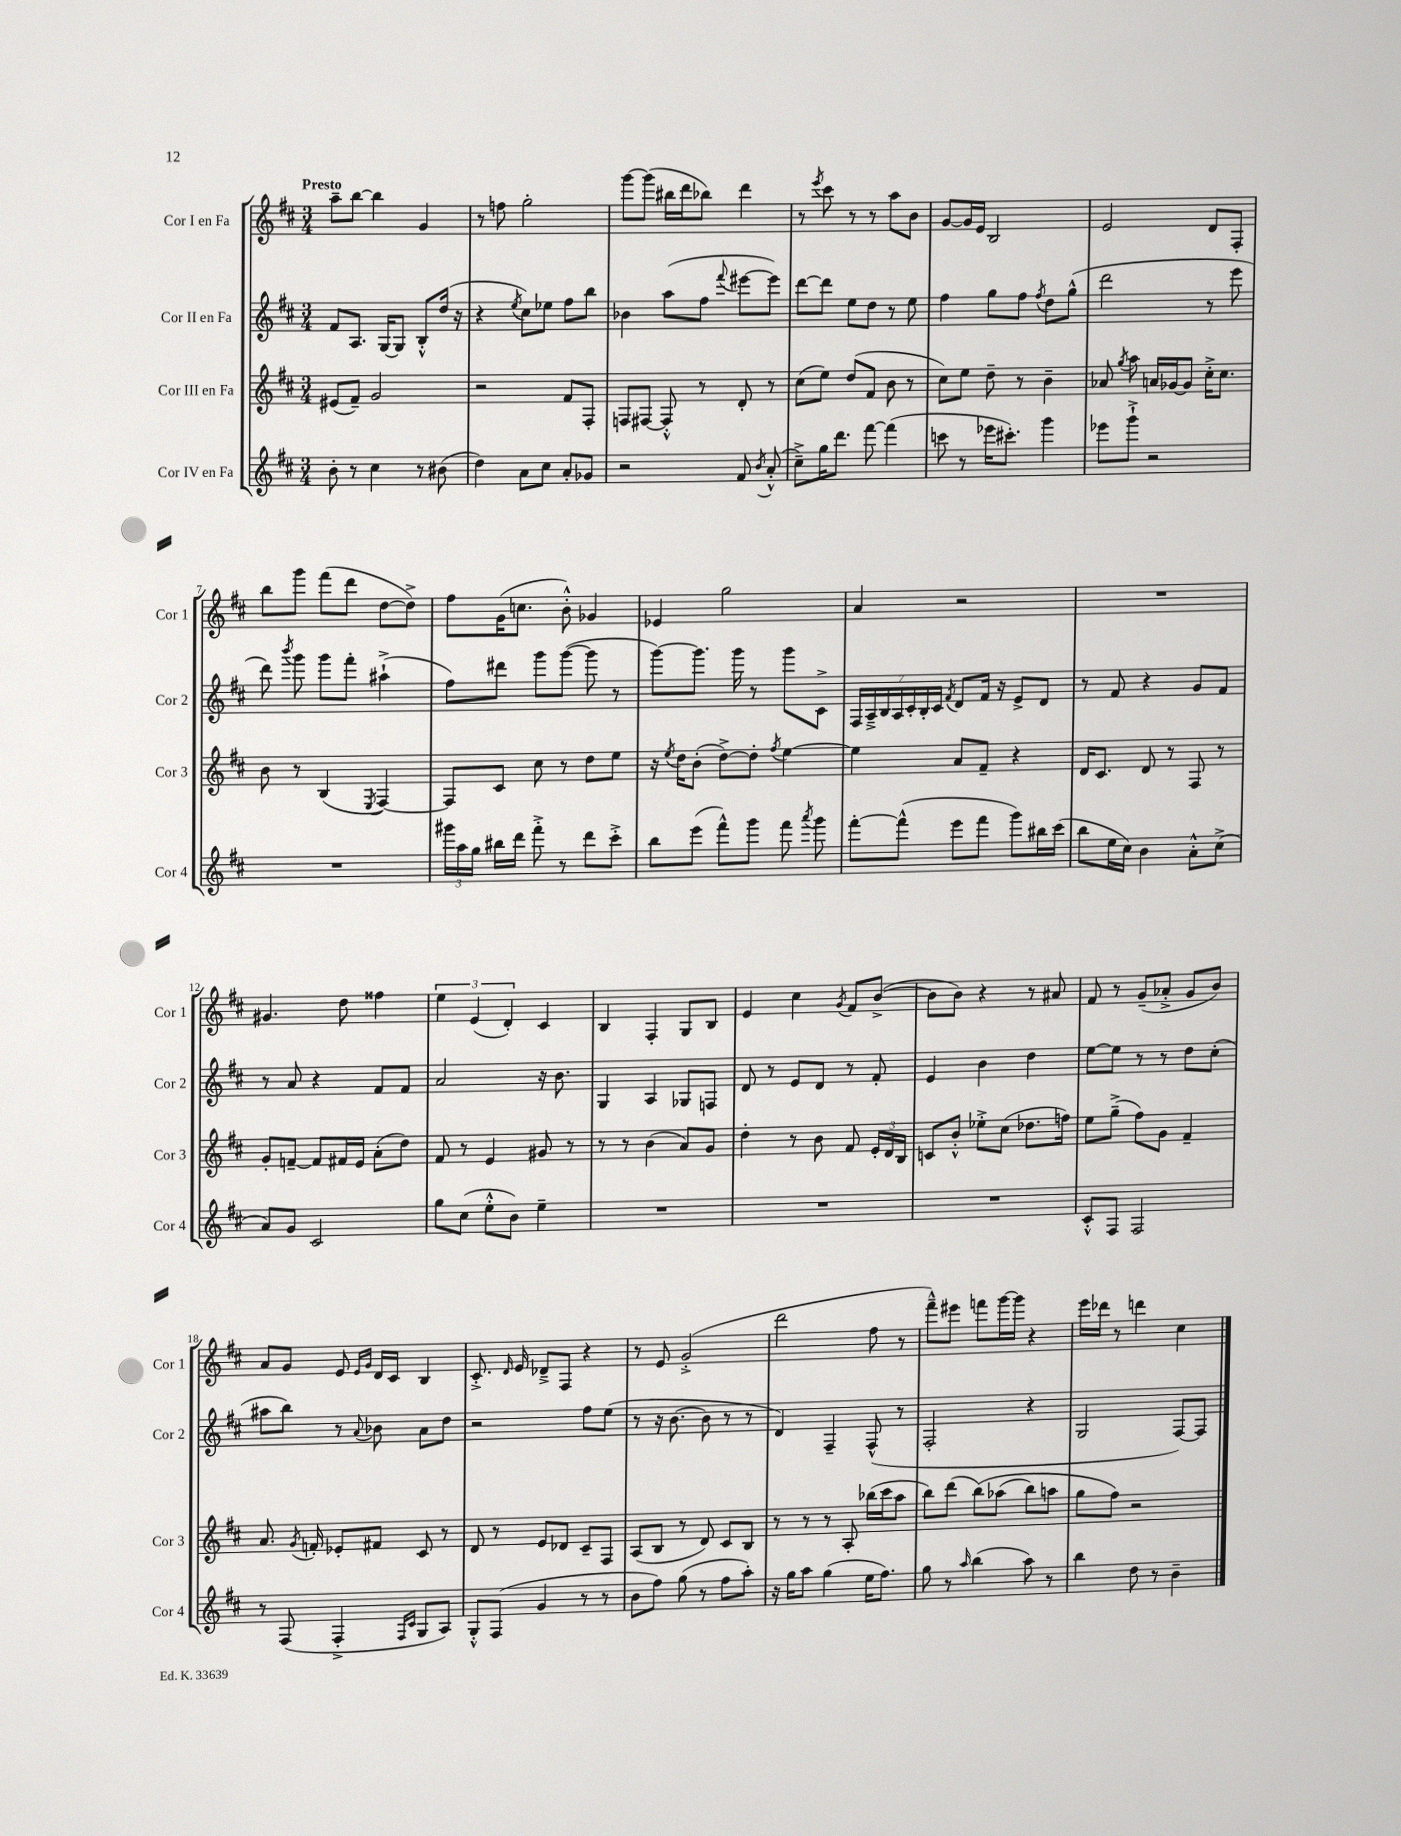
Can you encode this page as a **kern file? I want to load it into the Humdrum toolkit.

**kern	**kern	**kern	**kern
*part4	*part3	*part2	*part1
*staff4	*staff3	*staff2	*staff1
*I"Cor IV en Fa	*I"Cor III en Fa	*I"Cor II en Fa	*I"Cor I en Fa
*I'Cor 4	*I'Cor 3	*I'Cor 2	*I'Cor 1
*clefG2	*clefG2	*clefG2	*clefG2
*k[f#c#]	*k[f#c#]	*k[f#c#]	*k[f#c#]
*M3/4	*M3/4	*M3/4	*M3/4
=1	=1	=1	=1
!	!	!	!LO:TX:a:B:t=Presto
8b'\	(8e#X/L	8f#/L	8aa~\L
8r	8f#~/J)	8.A/J	[8bb\J
4cc#\	2g/	.	4bb\]
.	.	[16G/KL	.
.	.	8G/J]	.
8r	.	8B'^^/L	4g/
(8b#X\	.	(16dd/Jk	.
.	.	16r	.
=2	=2	=2	=2
4dd\)	2r	4r	8r
.	.	.	8ffn\
.	.	8qee/	.
8a\L	.	8cc#\L)	2gg'\
8cc#\J	.	8ee-X\J	.
8a'/L	8f#/L	8ff#\L	.
8g-X/J	8F#'/J	8bb\J	.
=3	=3	=3	=3
2r	8Fn/L	4b-X\	[8ggg\L
.	[8F#X/J	.	(8ggg\J]
.	8F#'^^/]	(8aa\L	16bb#X\LL
.	.	.	16ddd\J
.	8r	8ff#\J	8bb-X\J)
.	.	8qqfff#/	.
8f#/	8d'/	[8eee#X\L	4ddd\
8qb/	.	.	.
(8a'^^/	8r	8eee#\J])	.
=4	=4	=4	=4
8cc#~^\L)	(8cc#\L	[8ddd\L	8r
.	.	.	8qeee/
16gg\K	8ee\J)	8ddd\J]	8ccc#\
8.ddd\J	.	.	.
.	(8dd/L	8ee\L	8r
[8fff#\	8f#/J	8dd\J	8r
(4fff#\]	8b\	8r	8aa\L
.	8r	8ee\	8b\J
=5	=5	=5	=5
8cccn\	8cc#\L)	4ff#\	[8g/L
8r	8ee\J	.	16g/L]
.	.	.	16e/JJ
16eee-X\KL	8dd~\	8gg\L	2B/
8.ccc#X'\J)	.	.	.
.	8r	8ff#\J	.
.	.	8qff#/	.
4ggg\	4b~\	8dd\L	.
.	.	(8gg^^\J	.
=6	=6	=6	=6
8eee-X\L	8a-X/	2ddd\	2e/
.	8qgg/	.	.
8ggg`^\J	8aa\	.	.
2r	16an/LL	.	.
.	[16g-X/J	.	.
.	8g-/J]	.	.
.	16cc#'^\KL	8r	8d/L
.	8.cc#\J	.	.
.	.	8eee\	8F#'/J
!!LO:LB:g=z
=7	=7	=7	=7
2.r	8b\	8ddd\)	8bb\L
.	.	8qbbb/	.
.	8r	8ggg\	8ggg\J
.	(4B/	8ggg\L	(8fff#\L
.	.	8fff#'\J	8ddd\J
.	8qE/	.	.
.	[4F#/)	(4aa#X`^\	[8dd\L
.	.	.	8dd^\J])
=8	=8	=8	=8
24ggg#X\LL	8F#/L]	8ff#\L)	8ff#\L
24aa\	.	.	.
24gg\JJ	.	.	.
16bb#X\LL	8c#/J	8ddd#X\J	(16g\K
16ddd\JJ	.	.	8.ccn\J
8fff#'^\	8cc#\	8ggg\L	.
8r	8r	([8ggg\J	8b'^^\)
8ddd\L	8dd\L	8ggg\]	4g-X/
8ccc#'^\J	8ee\J	8r	.
=9	=9	=9	=9
8bb\L	16r	[8ggg\L)	4e-X/
.	8qee/	.	.
.	16dd\KL	.	.
(8eee\J	(8b'\J	8.ggg\J]	.
8fff#^^\L)	[8dd^\L)	.	2gg\
.	.	16ggg\	.
8ggg\J	8dd'\J]	8r	.
.	8qff#/	.	.
8fff#\	[4ee\	8ggg\L	.
8qaaa/	.	.	.
8ggg\	.	8c#^\J	.
=10	=10	=10	=10
[8fff#'\L	4ee\]	28F#/LL	4a/
.	.	28A~^/	.
.	.	28B/	.
.	.	28A/	.
(8fff#^^\J]	.	.	.
.	.	28c#'/	.
.	.	28B'/	.
.	.	28c#/JJ	.
.	.	8qf#/	.
8eee\L	8a/L	8d/L	2r
8fff#\J	8f#~/J	16f#/Jk	.
.	.	16r	.
8ggg\L)	4r	8e^/L	.
16bb#X\L	.	8d/J	.
(16ccc#\JJ	.	.	.
=11	=11	=11	=11
8bb\L	16d/KL	8r	2.r
.	8.c#/J	.	.
16ee\L	.	8f#/	.
16cc#\JJ)	.	.	.
4b\	8d/	4r	.
.	8r	.	.
8a'^^\L	8F#/	8g/L	.
(8cc#^\J	8r	8f#/J	.
!!LO:LB:g=z
=12	=12	=12	=12
8a/L)	8g'/L	8r	4.g#X/
8g/J	[8fn~/J	8a/	.
2c#/	8f/L]	4r	.
.	16f#X/L	.	8dd\
.	16e/JJ	.	.
.	(8a'\L	8f#/L	4ff##X\
.	8dd\J)	8f#/J	.
=13	=13	=13	=13
8gg\L	8f#/	2a/	6ee\
(8cc#\J	8r	.	.
.	.	.	(6e/
8ee'^^\L	4e/	.	.
.	.	.	6d'/)
8b\J)	.	.	.
4ee~\	8g#X/	16r	4c#/
.	.	8.b\	.
.	8r	.	.
=14	=14	=14	=14
2.r	8r	4G/	4B/
.	8r	.	.
.	(4b\	4A/	4F#'/
.	8a/L)	8G-X/L	8G/L
.	8g/J	8Fn/J	8B/J
=15	=15	=15	=15
2.r	4dd'\	8d/	4e/
.	.	8r	.
.	8r	8e/L	4cc#\
.	8b\	8d/J	.
.	.	.	8qg/
.	8f#/	8r	8f#/L
.	24e'/LL	8f#'/	([8b^/J
.	24d/	.	.
.	24B/JJ	.	.
=16	=16	=16	=16
2.r	8cn/L	4e/	8b\L]
.	8b'^^/J	.	8b\J)
.	8ee-X'^\L	4b\	4r
.	(8cc#\J	.	.
.	8.dd-X\L	4dd\	8r
.	.	.	8a#X/
.	16ffn\Jk)	.	.
=17	=17	=17	=17
8c#'^^/L	8ee\L	[8ee\L	8f#/
8F#/J	(8gg~^\J	8ee\J]	8r
2F#/	8ff#\L)	8r	(8g~/L
.	8g\J	8r	8a-X'^/J
.	4f#~/	8dd\L	8g/L
.	.	(8cc#'\J	8b/J)
!!LO:LB:g=z
=18	=18	=18	=18
8r	8.a/	8aa#X\L	8a/L
(8F#/	.	8bb\J)	8g/J
.	8qg/	.	.
.	16fn'/	.	.
4F#'^/	8e-X'/L	8r	8e/
.	.	.	16qqe/LL
.	.	8qqa/	16qqg/JJ
.	8f#X/J	8b-X\	16d/LL
.	.	.	16c#/JJ
16qqF#/LL	.	.	.
16qqc#/JJ	.	.	.
8G/L	8c#/	8a\L	4B/
8A/J)	8r	8dd\J	.
=19	=19	=19	=19
8G'^^/L	8d/	2r	8.c#'^/
(8F#/J	8r	.	.
.	.	.	16qqd/
.	.	.	16e/
4g/	8e/L	.	8d-X~^/L
.	8d-X/J	.	8F#/J
8r	8c#~/L	8ff#\L	4r
8r	8F#/J	(8ee\J	.
=20	=20	=20	=20
8b\L	(8A/L	8r	8r
8ff#\J)	8B/J	16r	8e/
.	.	[8.b\	.
(8gg\	8r	.	(2g'^/
8r	8d/)	8b\]	.
8ff#\L	8c#/L	8r	.
8aa'\J)	8B/J	8r	.
=21	=21	=21	=21
16r	8r	4d/)	2ddd\
16gg\KL	.	.	.
8aa\J	8r	.	.
(4gg\	8r	4F#~/	.
.	8A'/	.	.
16ee\KL	(16bb-X\LL	(8F#^^/	8ff#\
8.ff#\J)	16ccc#\J	.	.
.	8aa\J	8r	8r
=22	=22	=22	=22
8gg\	8bb\L)	2F#'/	8fff#~^^\L)
8r	(8ddd\J	.	8eee#X\J
16qqaa/	.	.	.
(4bb\	(8bb\L)	.	8fffn\L
.	(8aa-X\J	.	[16ggg\L
.	.	.	16ggg\JJ]
8aa\)	8bb\L)	4r	4r
8r	8aan\J	.	.
=23	=23	=23	=23
4bb\	8gg\L	2G/	16eee\LL
.	.	.	16ddd-X\JJ
.	8ff#\J)	.	8r
8dd\	2r	.	4dddn\
8r	.	.	.
4b~\	.	[8F#/L)	4cc#\
.	.	8F#/J]	.
==	==	==	==
*-	*-	*-	*-
